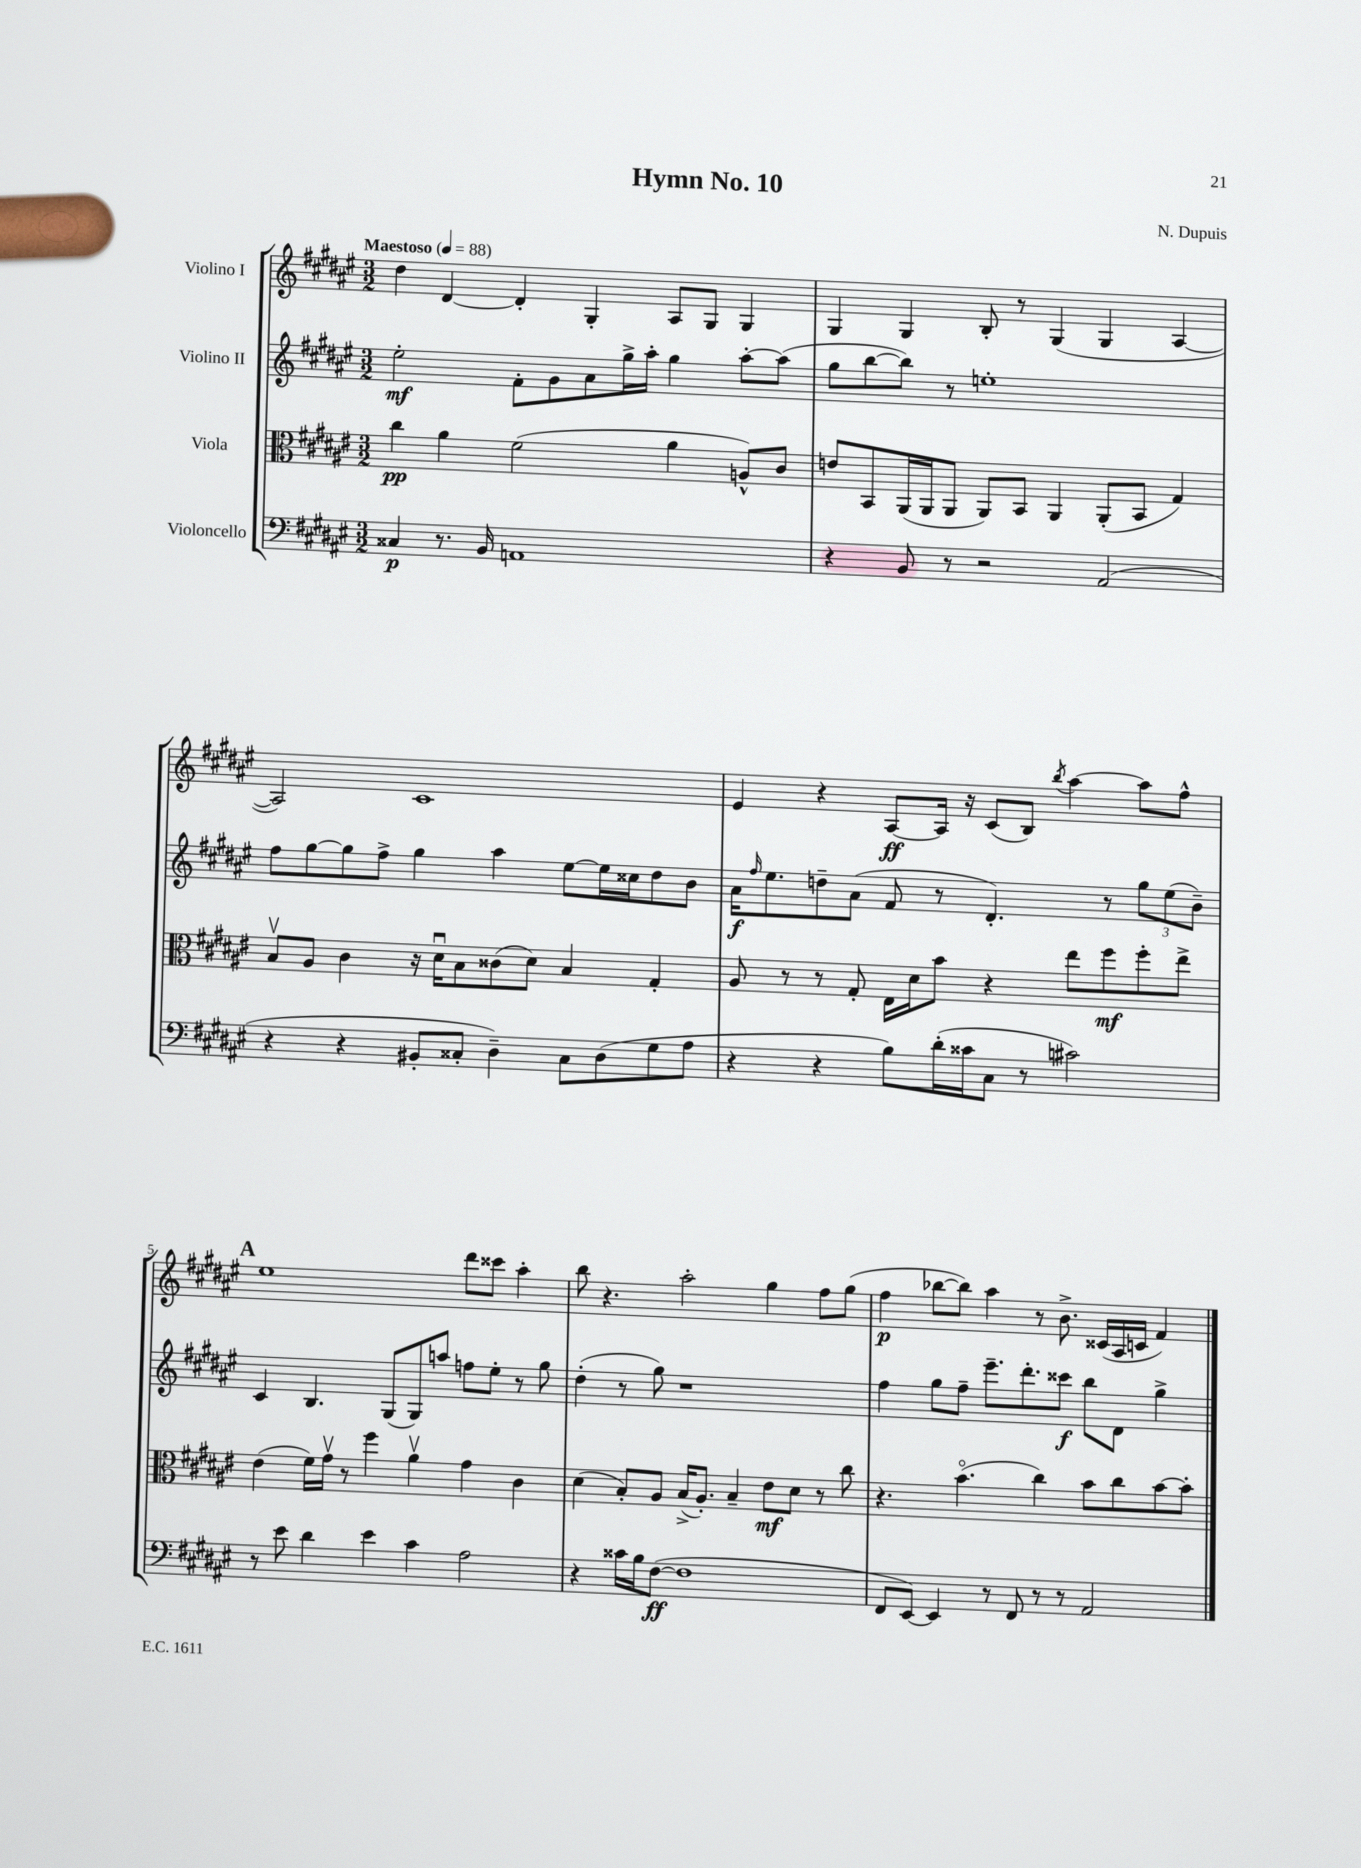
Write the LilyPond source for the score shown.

\header { title = "Hymn No. 10" composer = "N. Dupuis" }
<<
\new StaffGroup <<
\new Staff = "s0" \with { instrumentName = "Violino I" } {
    \clef treble \key fis \major \numericTimeSignature \time 3/2 \tempo "Maestoso" 4 = 88
    dis''4 dis'4~ dis'4-. gis4-. ais8 gis8 gis4 |
    gis4 gis4 b8-. r8 gis4( gis4 ais4~ |
    ais2) cis'1 |
    eis'4 r4 ais8~\ff ais16 r16 cis'8( b8) \acciaccatura { b''8 } ais''4~ ais''8 fis''8-^ |
    \mark \markup { \bold "A" } eis''1 dis'''8 cisis'''8 ais''4-. |
    b''8 r4. ais''2-. gis''4 fis''8 gis''8( |
    fis''4\p bes''8~ bes''8) ais''4 r8 b'8.-> cisis'16( ais16 c'16 fis'4) \bar "|." |
}
\new Staff = "s1" \with { instrumentName = "Violino II" } {
    \clef treble \key fis \major \numericTimeSignature \time 3/2
    eis''2-.\mf fis'8-. gis'8 ais'8 gis''16-> ais''16-. gis''4 ais''8~-. ais''8( |
    gis''8 b''8~ b''8) r8 e''1-. |
    fis''8 gis''8~ gis''8 fis''8-> gis''4 ais''4 eis''8~ eis''16 cisis''16 dis''8 b'8 |
    ais'16\f \grace { fis''16 } eis''8. d''8-- ais'8( fis'8 r8 dis'4.-.) r8 \tuplet 3/2 { gis''8 eis''8( b'8--) } |
    \mark \markup { \bold "A" } cis'4 b4. gis8( gis8) a''8 f''8 eis''8-. r8 gis''8 |
    dis''4-.( r8 gis''8) r1 |
    fis''4 gis''8 fis''8-- eis'''8.-- dis'''8.-. cisis'''8\f b''8 dis'8 gis''4-> \bar "|." |
}
\new Staff = "s2" \with { instrumentName = "Viola" } {
    \clef alto \key fis \major \numericTimeSignature \time 3/2
    cis''4\pp ais'4 fis'2( ais'4 a8-^) cis'8 |
    e'8 b,8 ais,16( ais,16 ais,8 ais,8) b,8 ais,4 ais,8-.( b,8 gis4) |
    b8\upbow ais8 cis'4 r16 dis'16\downbow b8 cisis'8( dis'8) b4 gis4-. |
    ais8 r8 r8 gis8-. eis16 dis'16 b'8 r4 eis''8 fis''8\mf fis''8-. eis''8-> |
    \mark \markup { \bold "A" } eis'4( fis'16) gis'16\upbow r8 fis''4 ais'4\upbow gis'4 cis'4 |
    dis'4( b8-.) ais8 b16->( ais8.-.) b4-- eis'8\mf dis'8 r8 cis''8 |
    r4. b'4.\flageolet( cis''4) b'8 cis''8 b'8~ b'8-. \bar "|." |
}
\new Staff = "s3" \with { instrumentName = "Violoncello" } {
    \clef bass \key fis \major \numericTimeSignature \time 3/2
    cisis4\p r8. b,16 a,1 |
    r4 b,8 r8 r2 ais,2( |
    r4 r4 bis,8-. cisis8-. dis4--) cisis8 dis8( gis8 ais8 |
    r4 r4 b8) dis'16-.( cisis'16 cis8 r8 cis'2) |
    \mark \markup { \bold "A" } r8 eis'8 dis'4 eis'4 cis'4 ais2 |
    r4 cisis'16 b16 fis8~\ff( fis1 |
    fis,8 eis,8~) eis,4 r8 fis,8 r8 r8 ais,2 \bar "|." |
}
>>
>>
\layout { \context { \Score \override BarNumber.break-visibility = ##(#f #t #t) barNumberVisibility = #(every-nth-bar-number-visible 5) } }
